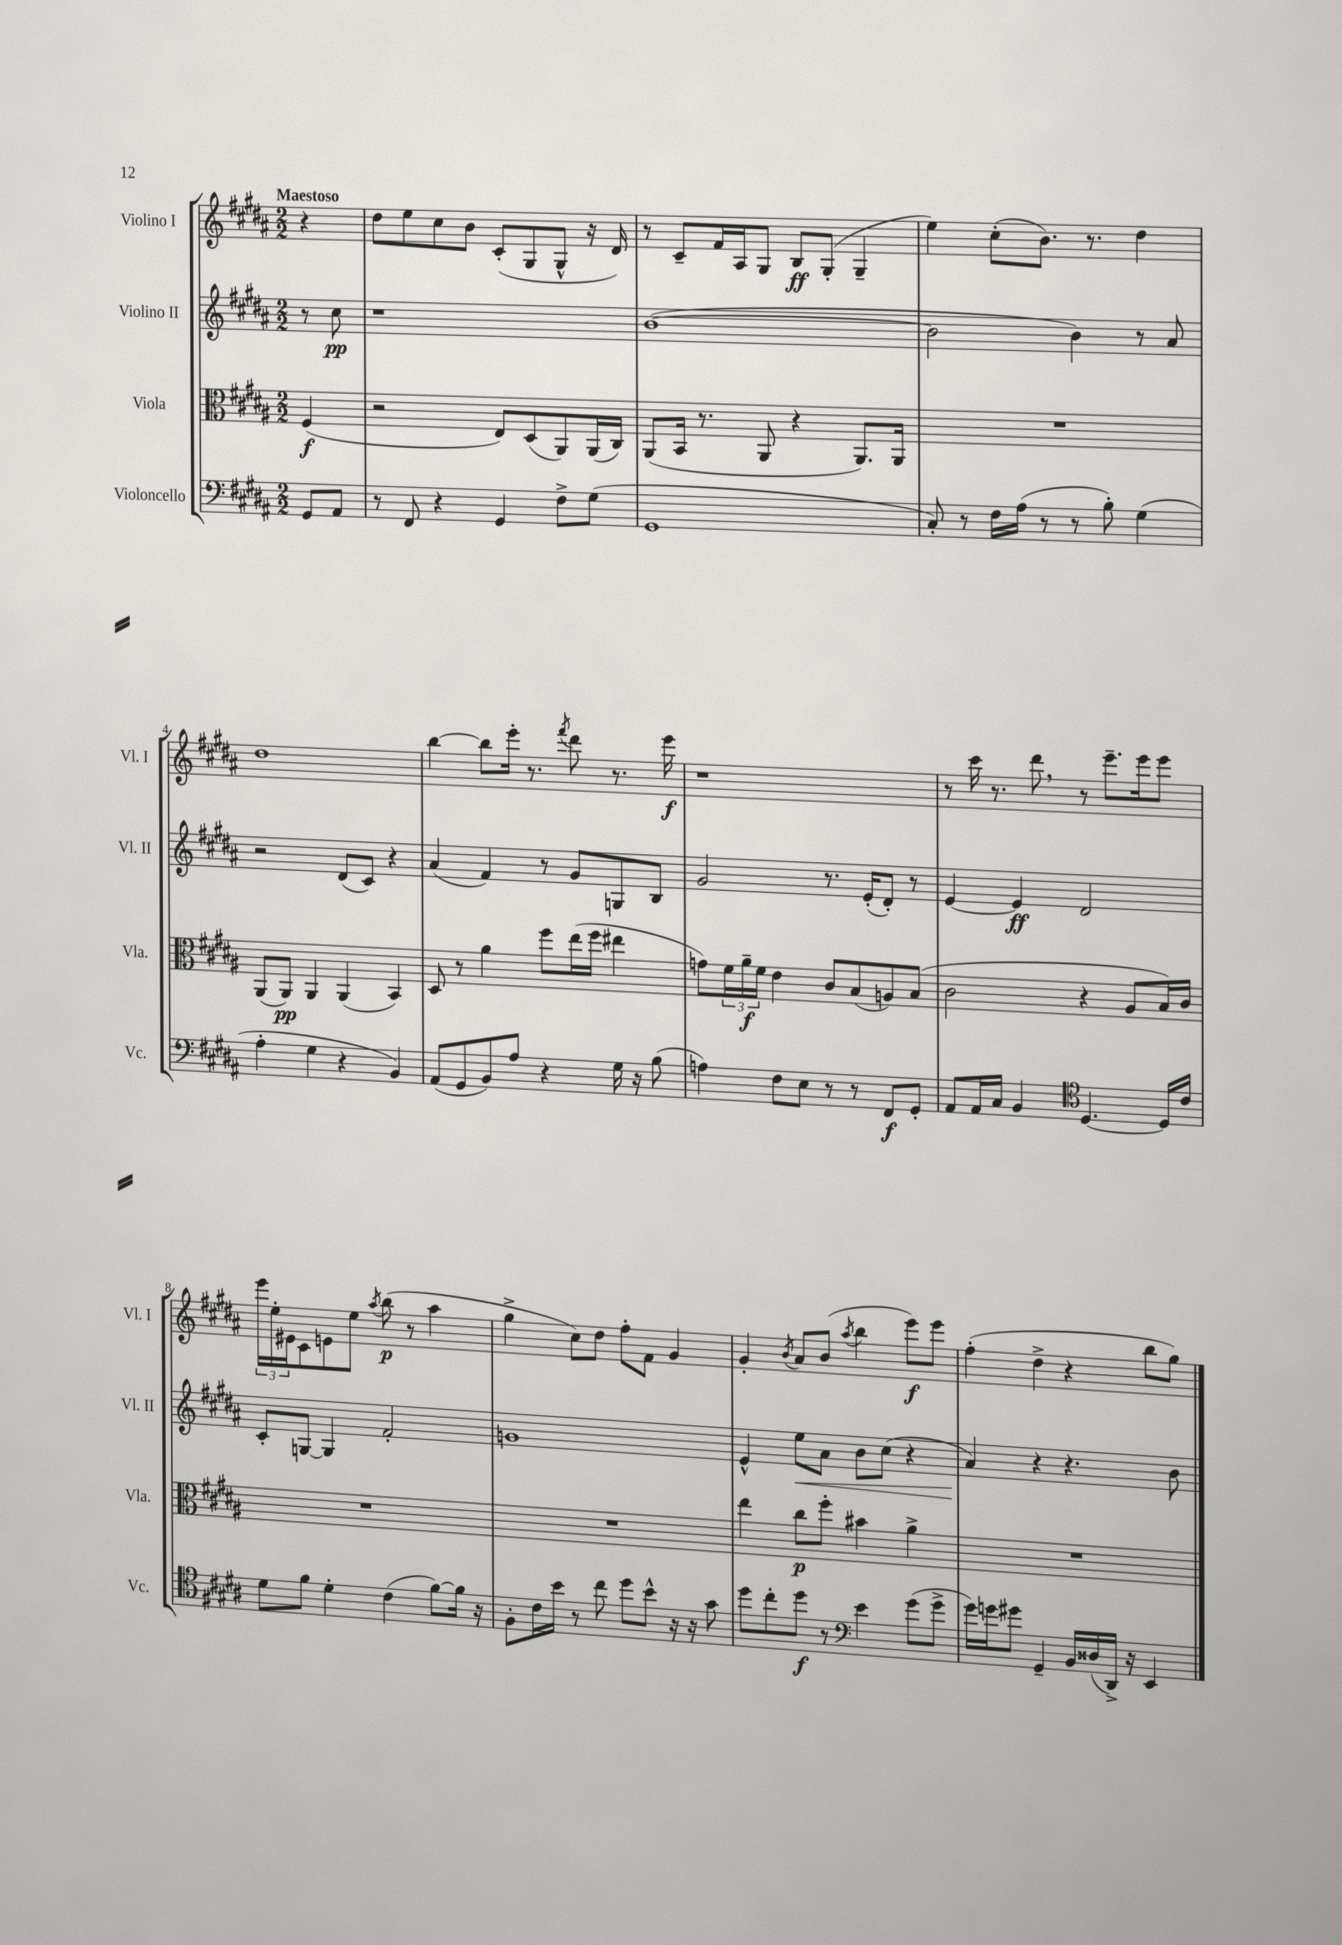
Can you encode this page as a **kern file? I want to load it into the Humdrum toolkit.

**kern	**kern	**kern	**kern
*staff4	*staff3	*staff2	*staff1
*clefF4	*clefC3	*clefG2	*clefG2
*k[f#c#g#d#a#]	*k[f#c#g#d#a#]	*k[f#c#g#d#a#]	*k[f#c#g#d#a#]
*M2/2	*M2/2	*M2/2	*M2/2
8GG#/L	(4F#/	8r	4r
8AA#/J	.	8cc#\	.
=	=	=	=
8r	2r	1r	8dd#\L
8FF#/	.	.	8ee\
4r	.	.	8cc#\
.	.	.	8b\J
4GG#/	8E/L)	.	(8c#'/L
.	(8D#/	.	8G#/
8F#^\L	8AA#/)	.	8G#^^/J
(8G#\J	(16AA#/L	.	16r
.	16C#/JJ)	.	16d#/)
=	=	=	=
1GG#	(8AA#/L	([1b	8r
.	16BB/Jk	.	8c#~/L
.	8.r	.	.
.	.	.	16f#/L
.	.	.	16A#/J
.	8AA#/	.	8G#/J
.	4r	.	8B/L
.	.	.	(8G#'/J
.	8.AA#/L)	.	4G#~/
.	16AA#/Jk	.	.
=	=	=	=
8C#'/)	1r	2b\]	4ee\)
8r	.	.	.
16F#\LL	.	.	(8cc#'\L
(16A#\JJ	.	.	.
8r	.	.	8.b\J)
8r	.	4b\)	.
.	.	.	8.r
8B'\)	.	.	.
(4G#\	.	8r	4dd#\
.	.	8a#/	.
=	=	=	=
4A#'\	(8AA#/L	2r	1dd#
.	8AA#/J)	.	.
4G#\	4AA#/	.	.
4r	(4AA#/	(8d#/L	.
.	.	8c#/J)	.
4BB/)	4BB/)	4r	.
=	=	=	=
(8AA#/L	8D#/	(4a#/	[4bb\
8GG#/	8r	.	.
8BB/)	4a#\	4f#/)	8bb\]L
8A#/J	.	.	16eee'\Jk
.	.	.	8.r
4r	8ff#\L	8r	.
.	.	.	8qfff#/
.	(16ee\L	8g#/L	8ddd#\
.	16ff#\JJ	.	.
16G#\	4ee#\	8G/	8.r
16r	.	.	.
(8B\	.	8B/J	.
.	.	.	16eee\
=	=	=	=
4A\)	8g\L)	2g#/	1r
.	24f#\L	.	.
.	24a#~\	.	.
.	24f#\JJ	.	.
8F#\L	4e\	.	.
8E\J	.	.	.
8r	8c#/L	8.r	.
8r	(8B/	.	.
.	.	(16e'/LK	.
8FF#/L	8A/)	8d#'/J)	.
8GG#'/J	(8B/J	8r	.
=	=	=	=
8AA#/L	2c#\	[4e/	8r
16AA#/L	.	.	16ccc#\
16C#/JJ	.	.	8.r
4BB/	.	4e/]	.
.	.	.	8ddd#\
*clefC4	*	*	*
[4.D#/	4r	2d#/	8r
.	.	.	8.eee~\L
.	8A#/L	.	.
.	.	.	16eee\k
16D#/]LL	16B/L)	.	8eee\J
16c#/JJ	16c#/JJ	.	.
=	=	=	=
8d#\L	1r	8c#'/L	24eee\LL
.	.	.	24ee'\
.	.	.	24e#\J
8f#\J	.	[8G/J	8c#\
4d#'\	.	4G/]	8e\
.	.	.	8ee\J
.	.	.	8qaa#/
(4c#\	.	2f#'/	(8bb\
.	.	.	8r
[8f#\L)	.	.	4aa#\
16f#\]Jk	.	.	.
16r	.	.	.
=	=	=	=
8F#'\L	1r	1g	4gg#^\
16c#\L	.	.	.
16b\JJ	.	.	.
8r	.	.	8cc#\L)
8cc#\	.	.	8dd#\J
8dd#\L	.	.	8ff#'\L
8b^^\J	.	.	8f#\J
16r	.	.	4g#/
16r	.	.	.
8g#\	.	.	.
=	=	=	=
8dd#\L	4ee\	4e^^/	4g#'/
8cc#'\	.	.	.
.	.	.	8qb/
8dd#\J	8cc#\L	8ee\L	8a#/L
8r	8ff#'\J	8a#\J	(8b/J
*clefF4	*	*	*
.	.	.	8qaa#/
4e\	4b#\	8b\L	4bb\
.	.	(8cc#\J	.
(8g#\L	4a#^\	4r	8eee\L)
8g#^\J	.	.	8eee\J
=	=	=	=
16g#\LL)	1r	4a#/)	(4ff#'\
16g\J	.	.	.
8g#\J	.	.	.
4GG#~/	.	4r	4dd#^\
16BB/LL	.	4.r	4r
(16D##/	.	.	.
16DD#^/JJ)	.	.	.
16r	.	.	.
4EE/	.	.	8bb\L
.	.	8b\	8gg#\J)
==	==	==	==
*-	*-	*-	*-
